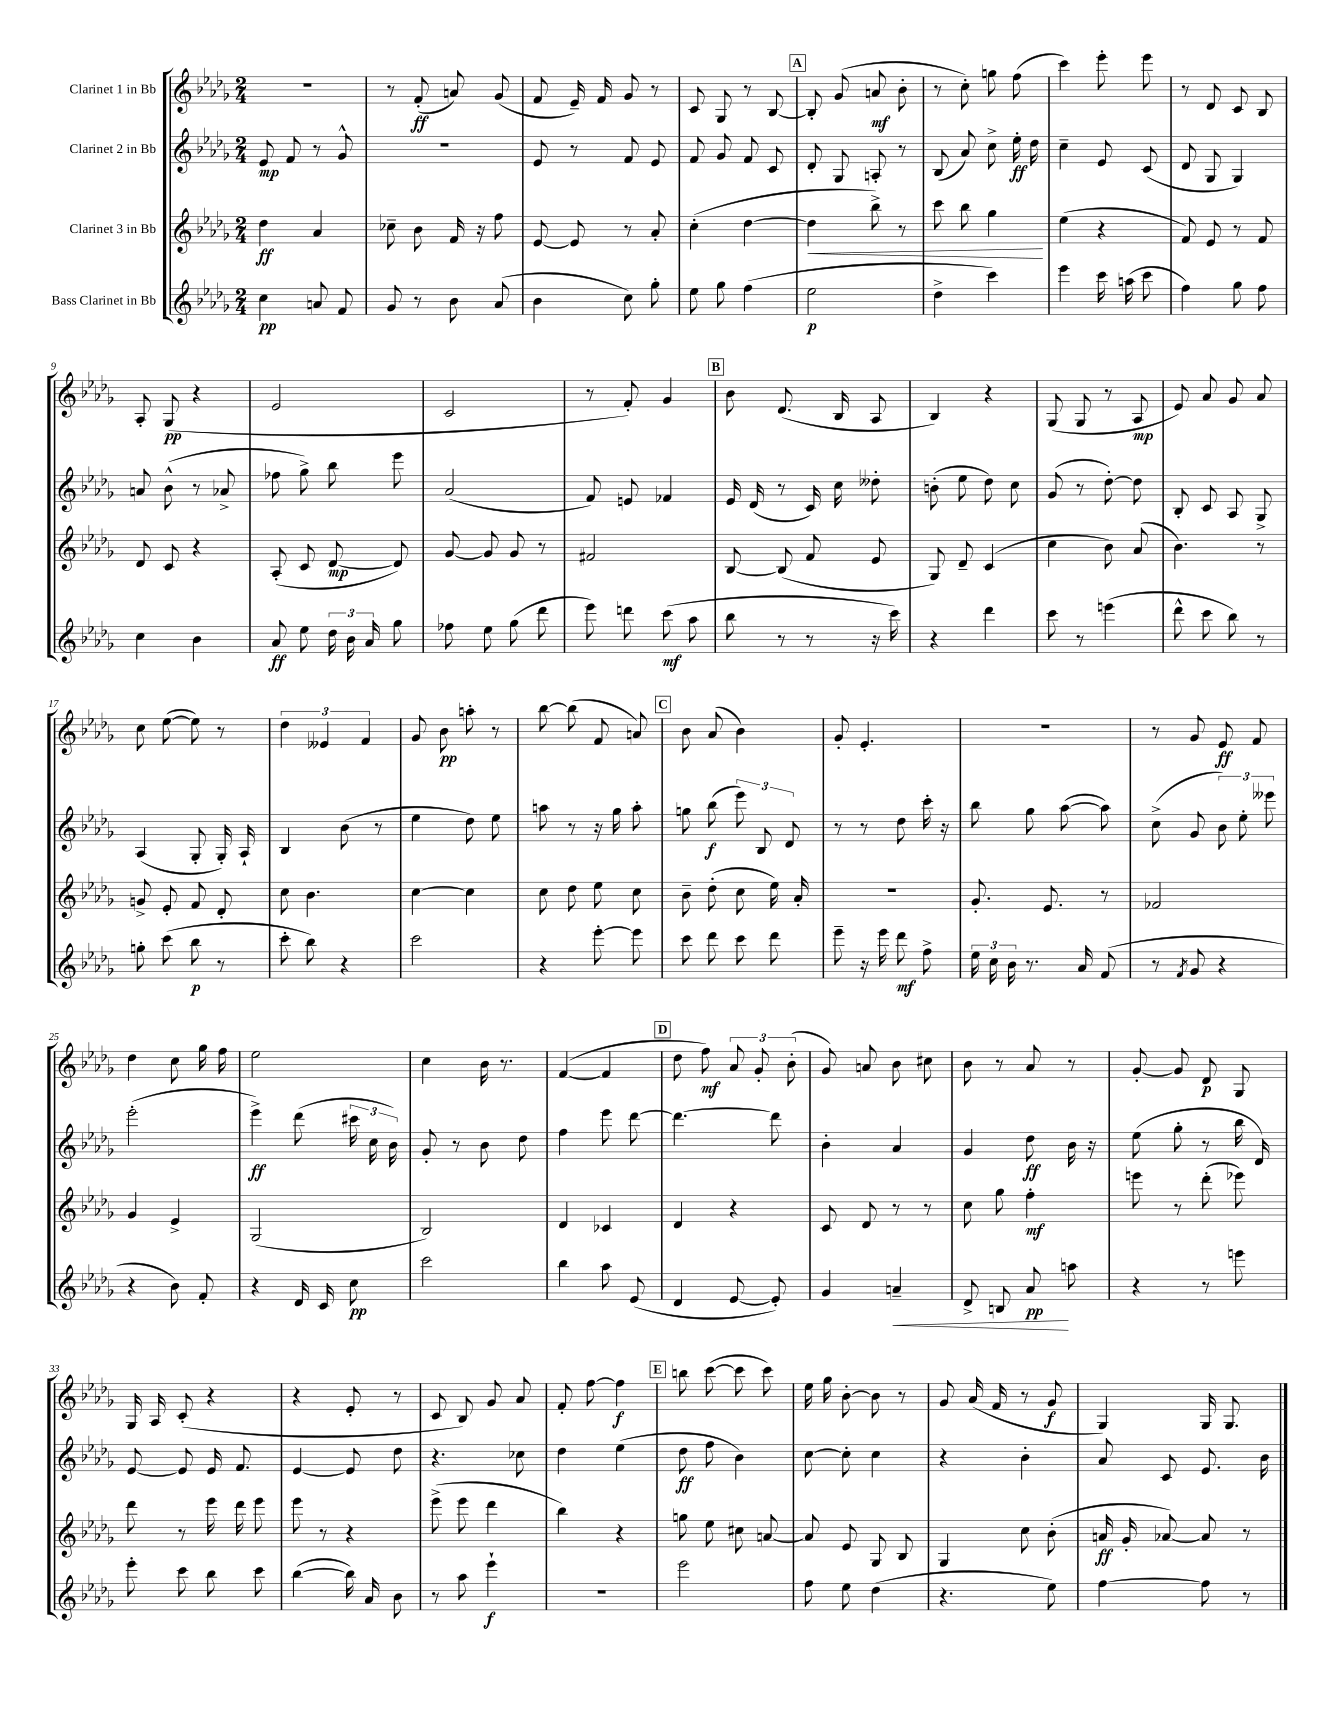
<<
\new StaffGroup <<
\new Staff = "s0" \with { instrumentName = "Clarinet 1 in Bb" } {
    \clef treble \key des \major \numericTimeSignature \time 2/4
    \autoBeamOff r2 |
    r8 f'8-.\ff( a'8) ges'8( |
    f'8 ees'16--) f'16 ges'8 r8 |
    c'8 ges8 r8 bes8~ |
    \mark \markup { \box "A" } bes8-. ges'8( a'8\mf bes'8-. |
    r8 c''8-.) g''8 f''8( |
    c'''4) ees'''8-. ees'''8 |
    r8 des'8 c'8 bes8 |
    aes8-. ges8\pp( r4 |
    ees'2 |
    c'2 |
    r8 f'8-.) ges'4 |
    \mark \markup { \box "B" } bes'8 des'8.( bes16 aes8 |
    bes4) r4 |
    ges8( ges8 r8 aes8\mp |
    ees'8) aes'8 ges'8 aes'8 |
    c''8 ees''8~( ees''8) r8 |
    \tuplet 3/2 { des''4 eeses'4 f'4 } |
    ges'8 bes'8\pp a''8-. r8 |
    bes''8~ bes''8( f'8 a'8) |
    \mark \markup { \box "C" } bes'8 aes'8( bes'4) |
    ges'8-. ees'4.-. |
    r2 |
    r8 ges'8 ees'8\ff f'8 |
    des''4 c''8 ges''16 f''16 |
    ees''2 |
    c''4 bes'16 r8. |
    f'4~( f'4 |
    \mark \markup { \box "D" } des''8 f''8\mf) \tuplet 3/2 { aes'8 ges'8-. bes'8-.( } |
    ges'8) a'8 bes'8 cis''8 |
    bes'8 r8 aes'8 r8 |
    ges'8~-. ges'8 des'8\p ges8 |
    ges16 aes16 c'8-.( r4 |
    r4 ees'8-. r8 |
    c'8 bes8) ges'8 aes'8 |
    f'8-. f''8~ f''4\f |
    \mark \markup { \box "E" } b''8 c'''8~( c'''8 c'''8) |
    ees''16 ges''16 bes'8~-. bes'8 r8 |
    ges'8 aes'16( f'16 r8 ges'8\f |
    ges4) ges16 ges8. \bar "|." |
}
\new Staff = "s1" \with { instrumentName = "Clarinet 2 in Bb" } {
    \clef treble \key des \major \numericTimeSignature \time 2/4
    \autoBeamOff ees'8\mp f'8 r8 ges'8-^ |
    r2 |
    ees'8 r8 f'8 ees'8 |
    f'8 ges'8 f'8 c'8 |
    \mark \markup { \box "A" } des'8-. ges8 a8-. r8 |
    bes8( aes'8) c''8-> ees''16-.\ff des''16 |
    c''4-- ees'8 c'8( |
    des'8 ges8 ges4) |
    a'8 bes'8-^( r8 aes'8-> |
    fes''8 ges''8->) bes''8 ees'''8 |
    aes'2( |
    f'8) e'8 fes'4 |
    \mark \markup { \box "B" } ees'16 des'16( r8 c'16) c''16 deses''8-. |
    b'8-.( ees''8 des''8) c''8 |
    ges'8( r8 des''8~-.) des''8 |
    bes8-. c'8 aes8 ges8-> |
    aes4( ges8-. ges16-.) aes16-! |
    bes4 bes'8( r8 |
    ees''4 des''8) ees''8 |
    a''8 r8 r16 ges''16 a''8-. |
    \mark \markup { \box "C" } g''8 bes''8\f( \tuplet 3/2 { ees'''8) bes8 des'8 } |
    r8 r8 des''8 c'''16-. r16 |
    bes''8 ges''8 aes''8~( aes''8) |
    c''8->( ges'8 \tuplet 3/2 { bes'8) ees''8-. eeses'''8 } |
    ees'''2-.( |
    ees'''4->\ff) des'''8( \tuplet 3/2 { cis'''16 c''16 bes'16) } |
    ges'8-. r8 bes'8 des''8 |
    f''4 ees'''8 des'''8~ |
    \mark \markup { \box "D" } des'''4.~ des'''8 |
    bes'4-. aes'4 |
    ges'4 des''8\ff bes'16 r16 |
    ees''8( ges''8-. r8 bes''16 des'16) |
    ees'8~ ees'8 ees'16 f'8. |
    ees'4~ ees'8 des''8 |
    r4. ces''8 |
    des''4 ees''4( |
    \mark \markup { \box "E" } des''8\ff f''8 bes'4) |
    c''8~ c''8-. c''4 |
    r4 bes'4-. |
    aes'8 c'8 ees'8. bes'16 \bar "|." |
}
\new Staff = "s2" \with { instrumentName = "Clarinet 3 in Bb" } {
    \clef treble \key des \major \numericTimeSignature \time 2/4
    \autoBeamOff des''4\ff aes'4 |
    ces''8-- bes'8 f'16 r16 f''8 |
    ees'8~ ees'8 r8 aes'8-. |
    c''4-.( des''4~ |
    \mark \markup { \box "A" } des''4\< bes''8->) r8 |
    c'''8 bes''8 ges''4\! |
    ees''4( r4 |
    f'8) ees'8 r8 f'8 |
    des'8 c'8 r4 |
    aes8-.( c'8 des'8~\mp des'8) |
    ges'8~ ges'8 ges'8 r8 |
    fis'2 |
    \mark \markup { \box "B" } bes8~ bes8( f'8 ees'8 |
    ges8) des'8-- c'4( |
    c''4 bes'8) aes'8( |
    bes'4.) r8 |
    g'8-> ees'8-. f'8 des'8-. |
    c''8 bes'4. |
    c''4~ c''4 |
    c''8 des''8 ees''8 c''8 |
    \mark \markup { \box "C" } bes'8-- des''8-.( c''8 ees''16) aes'16-. |
    R2 |
    ges'8.-. ees'8. r8 |
    fes'2 |
    ges'4 ees'4-> |
    ges2( |
    bes2) |
    des'4 ces'4 |
    \mark \markup { \box "D" } des'4 r4 |
    c'8 des'8 r8 r8 |
    c''8 ges''8 f''4-.\mf |
    e'''8 r8 des'''8-.( ees'''8) |
    des'''8 r8 ees'''16 des'''16 ees'''8 |
    ees'''8 r8 r4 |
    ees'''8->( ees'''8 des'''4 |
    bes''4) r4 |
    \mark \markup { \box "E" } g''8 ees''8 cis''8 a'8~ |
    a'8 ees'8 ges8 bes8 |
    ges4 c''8 bes'8-.( |
    a'16\ff ges'16-. aes'8~) aes'8 r8 \bar "|." |
}
\new Staff = "s3" \with { instrumentName = "Bass Clarinet in Bb" } {
    \clef treble \key des \major \numericTimeSignature \time 2/4
    \autoBeamOff c''4\pp a'8 f'8 |
    ges'8 r8 bes'8 aes'8( |
    bes'4 c''8) ges''8-. |
    ees''8 ges''8 f''4( |
    \mark \markup { \box "A" } ees''2\p |
    des''4-> c'''4) |
    ees'''4 c'''16 a''16( c'''8 |
    f''4) ges''8 f''8 |
    c''4 bes'4 |
    aes'8\ff ees''8 \tuplet 3/2 { des''16 bes'16 aes'16 } ges''8 |
    fes''8 ees''8 ges''8( des'''8 |
    ees'''8) d'''8 c'''8\mf( aes''8 |
    \mark \markup { \box "B" } bes''8 r8 r8 r16 c'''16) |
    r4 des'''4 |
    c'''8 r8 e'''4( |
    des'''8-^ c'''8 bes''8) r8 |
    g''8-. c'''8( bes''8\p r8 |
    c'''8-. bes''8) r4 |
    c'''2 |
    r4 ees'''8~-. ees'''8 |
    \mark \markup { \box "C" } c'''8 des'''8 c'''8 des'''8 |
    ees'''8-- r16 ees'''16 des'''8\mf f''8-> |
    \tuplet 3/2 { ees''16 c''16 bes'16 } r8. aes'16 f'8( |
    r8 \acciaccatura { f'8 } ges'8 r4 |
    r4 bes'8) f'8-. |
    r4 des'16 c'16 c''8\pp |
    c'''2 |
    bes''4 aes''8 ees'8( |
    \mark \markup { \box "D" } des'4 ees'8~ ees'8-.) |
    ges'4 a'4--\< |
    des'8-> b8 aes'8\pp\! a''8 |
    r4 r8 e'''8 |
    ees'''8-. c'''8 bes''8 c'''8 |
    bes''4~( bes''16) aes'16 bes'8 |
    r8 aes''8 ees'''4-!\f |
    R2 |
    \mark \markup { \box "E" } ees'''2 |
    f''8 ees''8 des''4( |
    r4. ees''8) |
    f''4~ f''8 r8 \bar "|." |
}
>>
>>
